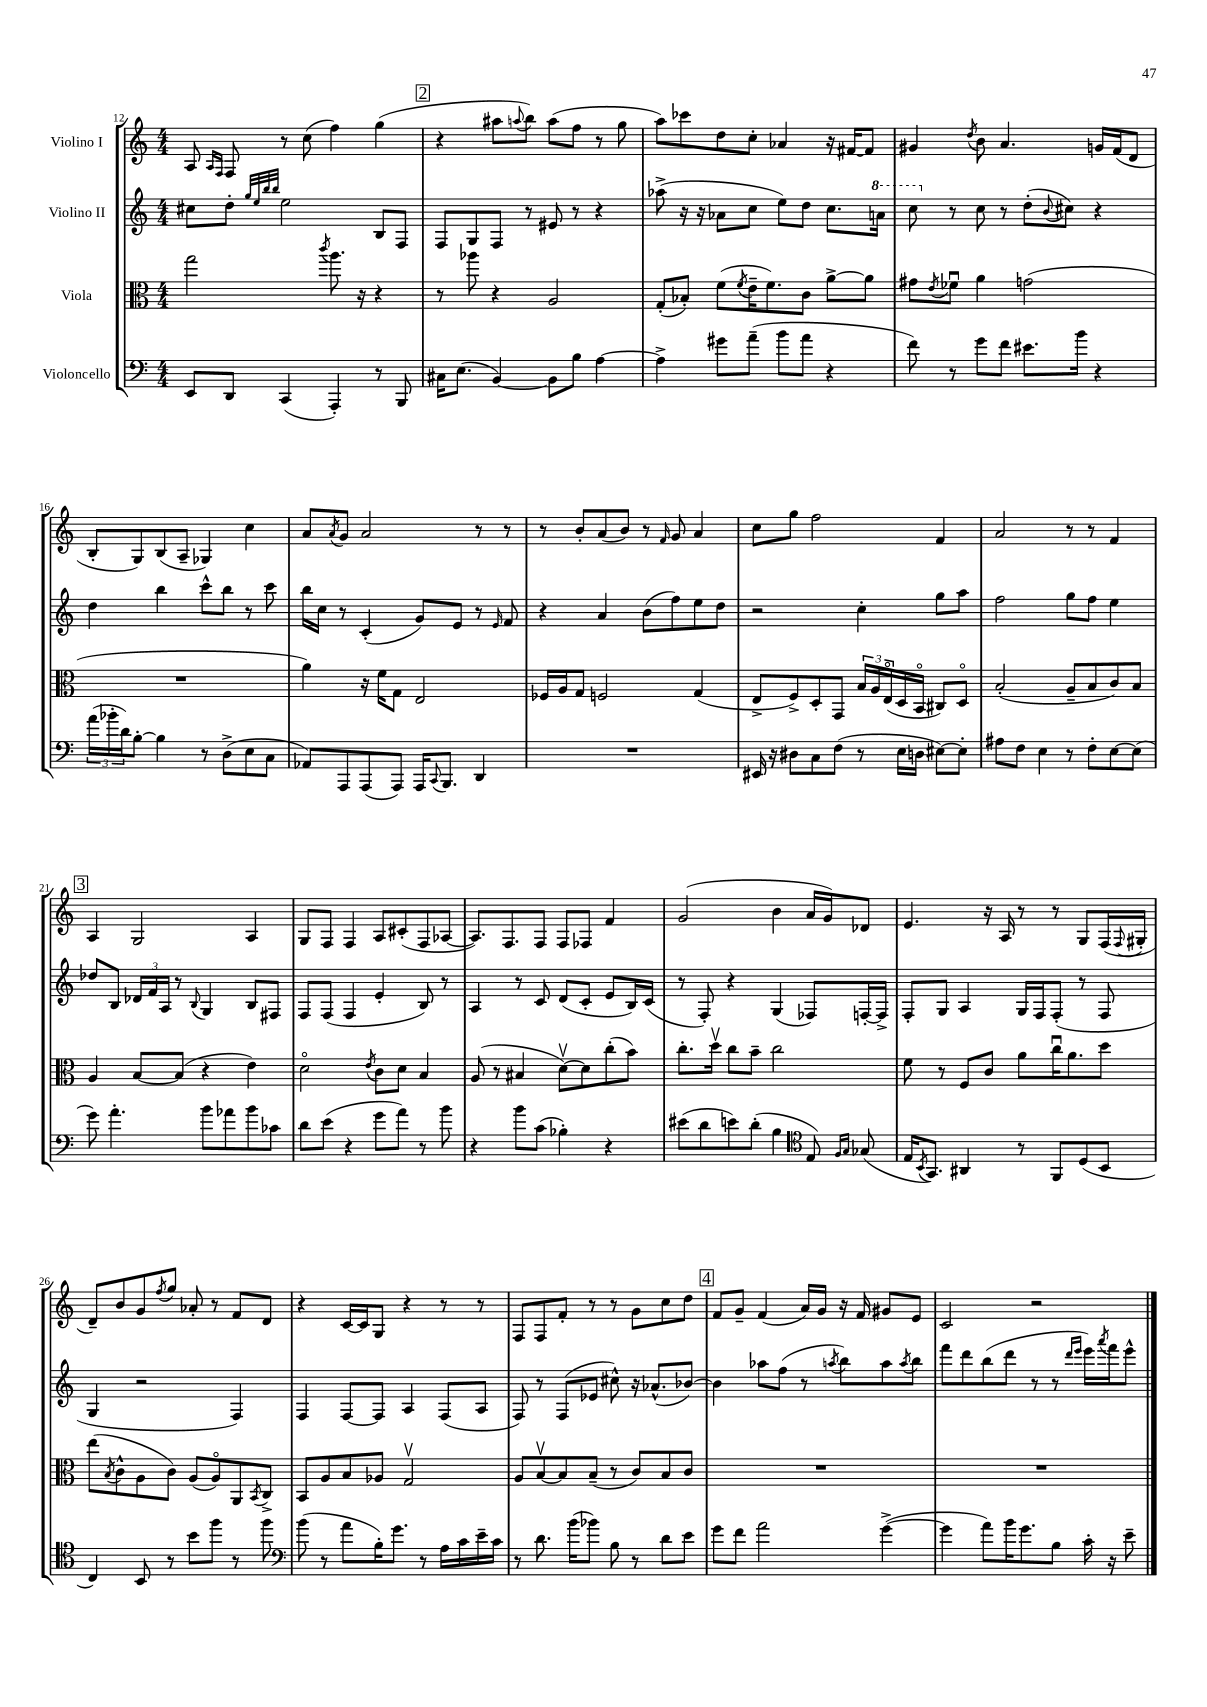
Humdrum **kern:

**kern	**kern	**kern	**kern
*staff4	*staff3	*staff2	*staff1
*clefF4	*clefC3	*clefG2	*clefG2
*k[]	*k[]	*k[]	*k[]
*M4/4	*M4/4	*M4/4	*M4/4
8EE/L	2gg\	8cc#\L	8A/
.	.	.	16qqA/LL
.	.	.	16qqF/JJ
8DD/J	.	8dd'\J	8F/
.	.	32qqgg/LLL	.
.	.	32qqee/	.
.	.	32qqbb/	.
.	.	32qqbb/JJJ	.
(4CC/	.	2ee\	8r
.	.	.	(8cc\
.	8qccc/	.	.
4AAA'/)	8.aa\	.	4ff\)
.	16r	.	.
8r	4r	8B/L	(4gg\
8BBB/	.	8F/J	.
=	=	=	=
16C#\LK	8r	8F/L	4r
(8.E\J	.	.	.
.	8aa-\	8G/	.
[4BB/)	4r	8F/J	8aa#\L
.	.	.	8qqaa/
.	.	8r	8bb\J)
8BB\]L	2A/	8e#/	(8aa\L
8B\J	.	8r	8ff\J
[4A\	.	4r	8r
.	.	.	8gg\
=	=	=	=
4A^\]	(8G'/L	(8aa-^\	8aa\L)
.	8B-'/J)	16r	8ccc-\
.	.	16r	.
8g#\L	(8f\L	8a-\L	8dd\
.	8qf/	.	.
(8a~\J	16e~\K	8cc\J	8cc'\J
.	8.f\)	.	.
8b\L	.	8ee\L)	4a-/
8a\J	8c\J	8dd\J	.
4r	[8a^\L	8.cc\L	16r
.	.	.	[16f#/LK
.	8a\]J	.	8f#/]J
.	.	16aa\Jk	.
=	=	=	=
8f\)	8g#\L	8ccc\	4g#/
.	8qe/	.	.
8r	8f-u\J	8r	.
.	.	.	8qdd/
8g\L	4a\	8cc\	8b\
8f\J	.	8r	4.a/
8.e#\L	(2g\	(8dd'\L	.
.	.	8qqb/	.
.	.	8cc#\J)	.
16b\Jk	.	.	.
4r	.	4r	16g/LL
.	.	.	(16f/J
.	.	.	8d/J
=	=	=	=
(24a\LL	1r	4dd\	8B'/L
24b-'\	.	.	.
24d\J)	.	.	.
[8B'\J	.	.	8G/)
4B\]	.	4bb\	(8B/
.	.	.	8A~/J
8r	.	8ccc^^\L	4G-/)
(8D^\L	.	8bb\J	.
8E\	.	8r	4cc\
8C\J	.	8ccc\	.
=	=	=	=
8AA-/L)	4a\)	16bb\LL	8a/L
.	.	16cc\JJ	.
.	.	.	8qa/
8AAA/	.	8r	8g/J
(8AAA/	16r	(4c'/	2a/
.	16f\LK	.	.
8AAA/J)	8G\J	.	.
16AAA/LK	2E/	8g/L)	.
8qqCC/	.	.	.
8.BBB/J	.	.	.
.	.	8e/J	.
4DD/	.	8r	8r
.	.	16qqe/	.
.	.	8f/	8r
=	=	=	=
1r	16F-/LL	4r	8r
.	16A/J	.	.
.	8G/J	.	8b'/L
.	2F/	4a/	(8a/
.	.	.	8b/J)
.	.	(8b\L	8r
.	.	.	16qqf/
.	.	8ff\)	8g/
.	(4G/	8ee\	4a/
.	.	8dd\J	.
=	=	=	=
16EE#/	8E^/L	2r	8cc\L
16r	.	.	.
8D#\L	8F^/)	.	8gg\J
8C\	8D'/	.	2ff\
(8F\J	8GG/J	.	.
8r	24B/LL	4cc'\	.
.	24A/	.	.
.	(24Eo/	.	.
16E\LL	16D/	.	.
16D\JJ	16BBo/JJ	.	.
[8E#\L)	8C#/L)	8gg\L	4f/
8E#'\]J	8Do/J	8aa\J	.
=	=	=	=
8A#\L	(2B'/	2ff\	2a/
8F\J	.	.	.
4E\	.	.	.
8r	8A~/L	8gg\L	8r
8F'\L	8B/	8ff\J	8r
[8E\	8c/)	4ee\	4f/
(8E\]J	8B/J	.	.
=	=	=	=
8g\)	4A/	8dd-/L	4A/
4.a'\	.	8B/J	.
.	[8B/L	24d-/LL	2G/
.	.	24f/	.
.	.	24A/JJ	.
.	(8B/]J	8r	.
.	.	8qqB/	.
8b\L	4r	4G/	.
8a-\	.	.	.
8b\	4e\)	8B/L	4A/
8c-\J	.	8F#/J	.
=	=	=	=
8d\L	2do\	8F/L	8G/L
(8e\J	.	(8F/J	8F/J
4r	.	4F/	4F/
.	8qe/	.	.
8g\L	8c\L	4e'/	8A/L
8a\J)	8d\J	.	(8c#'/
8r	4B/	8B/)	8F/
8b\	.	8r	[8A-/J
=	=	=	=
4r	(8A/	4A/	8.A-/]L)
.	8r	.	.
.	.	.	8.F/
8b\L	4B#/	8r	.
(8c\J	.	8c/	8F/J
4B-'\)	[8dv\L)	(8d/L	8F/L
.	8d\]	8c'/J	8F-/J
4r	(8cc'\	8e/L	4f/
.	8b\J)	16B/L)	.
.	.	(16c/JJ	.
=	=	=	=
(8e#\L	8.cc'\L	8r	(2g/
8d\	.	8F'/)	.
.	16ddv\Jk	.	.
8e\)	8cc\L	4r	.
(8d'\J	8b~\J	.	.
4B\	2cc\	(4G/	4b\
*clefC4	*	*	*
8E/)	.	8F-/L)	16a/LL
.	.	.	16g/J)
16qqF/LL	.	.	.
16qqG/JJ	.	.	.
(8G-/	.	[16F'/L	8d-/J
.	.	16F^/]JJ	.
=	=	=	=
16E/LK	8f\	8F'/L	4.e/
8qBB/	.	.	.
8.GG/J)	.	.	.
.	8r	8G/J	.
4AA#/	8F/L	4A/	.
.	8c/J	.	16r
.	.	.	16A/
8r	8a\L	16G/LL	8r
.	.	16F/J	.
8FF/L	16ccu\K	(8F'/J	8r
.	8.a\	.	.
(8D/	.	8r	8G/L
8BB/J	8dd\J	8F/	(16F/L
.	.	.	8qqF/
.	.	.	16G#'/JJ
=	=	=	=
4C/)	(8ee\L	4G/	8d~/L)
.	8qB/	.	.
.	8c^^\	.	8b/
8BB/	8A\	2r	8g/
.	.	.	8qff/
8r	8c\J)	.	8gg/J
8b\L	(8A/L	.	8a-'/
8ff\J	8Ao/)	.	8r
8r	8AA/	4F/)	8f/L
.	8qBB/	.	.
8ff\	8C^/J	.	8d/J
=	=	=	=
*clefF4	*	*	*
(8b\	8BB/L	4F/	4r
8r	8A/	.	.
8a\L	8B/	[8F/L	[16c/LL
.	.	.	16c/]J
16B'\K)	8A-/J	8F/]J	8G/J
8.g\J	.	.	.
.	2Gv/	4A/	4r
8r	.	.	.
16A\LL	.	(8F/L	8r
16c\	.	.	.
16e~\	.	8A/J	8r
16c\JJ	.	.	.
=	=	=	=
8r	8A/L	8F/)	8F/L
8.d\	[8Bv/	8r	8F/
.	8B/]	(8F/L	8f'/J
(16b\LK	.	.	.
8b-\J)	(8B~/J	8e-/J	8r
8B\	8r	8cc#^^\)	8r
8r	8c/L)	16r	8g\L
.	.	(8.a-^^/L	.
8d\L	8B/	.	8cc\
8e\J	8c/J	[8b-/J)	8dd\J
=	=	=	=
8g\L	1r	4b-\]	8f/L
8f\J	.	.	8g~/J
2a\	.	8aa-\L	(4f/
.	.	(8ff\J	.
.	.	8r	16a/LL)
.	.	.	16g/JJ
.	.	8qaa/	.
.	.	8bb\L)	16r
.	.	.	16f/
([4g^\	.	8aa\	8g#/L
.	.	8qaa/	.
.	.	8bb\J	8e/J
=	=	=	=
4g\]	1r	8fff\L	2c/
.	.	8ddd\	.
8a\L)	.	(8bb\	.
16b\K	.	8ddd\J	.
8.g\	.	.	.
.	.	8r	2r
8B\J	.	8r	.
.	.	16qqddd/LL	.
.	.	16qqeee/JJ	.
16c'\	.	16eee\LL)	.
.	.	8qaaa/	.
16r	.	16fff\J	.
8e~\	.	8eee^^\J	.
==	==	==	==
*-	*-	*-	*-
